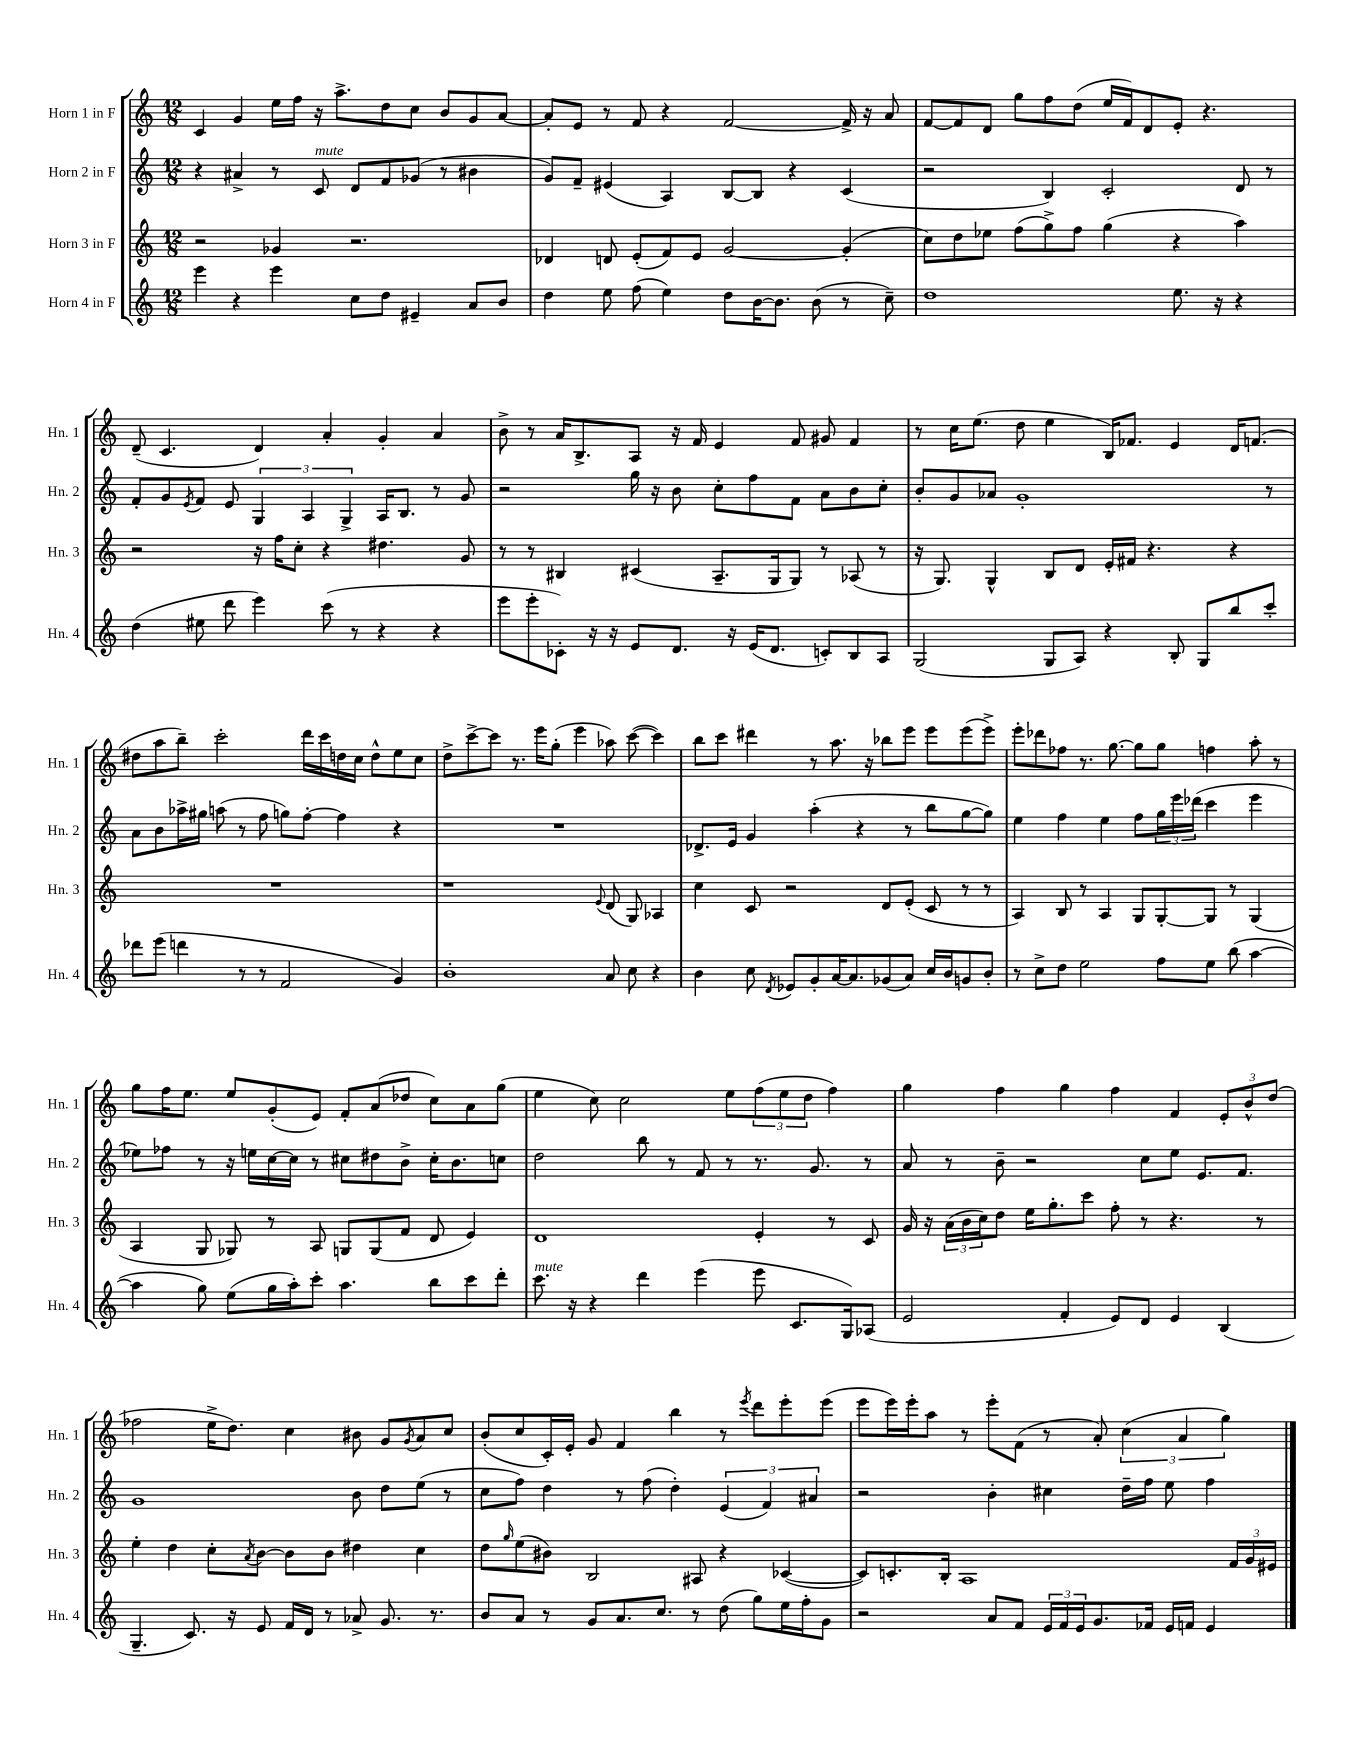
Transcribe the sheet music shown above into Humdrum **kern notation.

**kern	**kern	**kern	**kern
*part4	*part3	*part2	*part1
*staff4	*staff3	*staff2	*staff1
*I"Horn 4 in F	*I"Horn 3 in F	*I"Horn 2 in F	*I"Horn 1 in F
*I'Hn. 4	*I'Hn. 3	*I'Hn. 2	*I'Hn. 1
*clefG2	*clefG2	*clefG2	*clefG2
*k[]	*k[]	*k[]	*k[]
*M12/8	*M12/8	*M12/8	*M12/8
=141	=141	=141	=141
4eee\	2r	4r	4c/
4r	.	4a#X^/	4g/
4eee\	4g-X/	8r	16ee\LL
.	.	.	16ff\JJ
!	!	!LO:TX:a:i:t=mute	!
.	.	8c/	16r
.	.	.	8.aa^\L
8cc\L	2.r	8d/L	.
8dd\J	.	8f/	8dd\
4e#X~/	.	(8g-X/J	8cc\J
.	.	8r	8b/L
8a/L	.	4b#X\	8g/
8b/J	.	.	[8a/J
=142	=142	=142	=142
4dd\	4d-X/	8g/L)	8a'/L]
.	.	8f~/J	8e/J
8ee\	8dn/	(4e#X/	8r
(8ff\	(8e'/L	.	8f/
4ee\)	8f/)	4A/)	4r
.	8e/J	.	.
8dd\L	[2g/	[8B/L	[2f/
[16b\K	.	8B/J]	.
8.b\J]	.	.	.
.	.	4r	.
(8b\	.	.	.
8r	(4g'/]	(4c/	16f^/]
.	.	.	16r
8cc~\)	.	.	8a/
=143	=143	=143	=143
1dd	8cc\L)	2r	[8f/L
.	8dd\	.	8f/]
.	8ee-X\J	.	8d/J
.	(8ff\L	.	8gg\L
.	8gg^\)	4B/)	8ff\
.	8ff\J	.	(8dd\J
.	(4gg\	2c'/	16ee/LL
.	.	.	16f/J)
.	.	.	8d/
8.ee\	4r	.	8e'/J
.	.	.	4.r
16r	.	.	.
4r	4aa\)	8d/	.
.	.	8r	.
!!LO:LB:g=z
=144	=144	=144	=144
(4dd\	2r	8f'/L	(8d~/
.	.	8g/	4.c/
.	.	8qe/	.
8ee#X\	.	8f/J	.
8ddd\	.	8e/	.
4eee\)	16r	6G/	4d/)
.	16ff\KL	.	.
.	8cc'\J	.	.
.	.	6A/	.
(8ccc\	4r	.	4a'/
.	.	6G^/	.
8r	.	.	.
4r	4.dd#X\	16A/KL	4g'/
.	.	8.B/J	.
4r	.	8r	4a/
.	8g/	8g/	.
=145	=145	=145	=145
8eee\L	8r	2r	8b^\
8eee'\	8r	.	8r
8c-X'\J)	4B#X/	.	16a/KL
.	.	.	8.B^/
16r	.	.	.
16r	.	.	.
8e/L	(4c#X/	16gg\	8A/J
.	.	16r	.
8.d/J	.	8b\	16r
.	.	.	16f/
.	8.A~/L	8cc'\L	4e/
16r	.	.	.
(16e/KL	.	8ff\	.
8.d/J	16G/k	.	.
.	8G/J)	8f\J	8f/
8cn'/L)	8r	8a\L	8g#X/
8B/	(8A-X/	8b\	4f/
8A/J	8r	8cc'\J	.
=146	=146	=146	=146
(2G/	16r	8b'/L	8r
.	8.G/)	.	.
.	.	8g/	16cc\KL
.	.	.	(8.ee\J
.	4G^^/	8a-X/J	.
.	.	1g'	8dd\
8G/L	8B/L	.	4ee\
8A/J)	8d/J	.	.
4r	16e'/LL	.	16B/KL)
.	16f#X/JJ	.	8.f-X/J
.	4.r	.	.
8B'/	.	.	4e/
8G/L	.	.	.
8bb/	4r	.	16d/KL
.	.	.	(8.fn/J
8ccc'/J	.	8r	.
!!LO:LB:g=z
=147	=147	=147	=147
8ddd-X\L	1.r	8a\L	8dd#X\L
(8eee\J	.	8b\	8aa\
4dddn\	.	16aa-X^\L	8bb~\J)
.	.	16gg#X\JJ	.
.	.	(8aan\	2ccc'\
8r	.	8r	.
8r	.	8ff\	.
2f/	.	8ggn\L)	.
.	.	[8ff'\J	16ddd\LL
.	.	.	16ccc\
.	.	4ff\]	16ddn\
.	.	.	16cc\JJ
.	.	.	8dd^^\L
4g/)	.	4r	8ee\
.	.	.	8cc\J
=148	=148	=148	=148
1b'	1r	1.r	8dd^\L
.	.	.	[8ccc^\
.	.	.	8ccc\J]
.	.	.	8.r
.	.	.	16eee\KL
.	.	.	(8gg'\J
.	.	.	4eee\
.	8qqe/	.	.
8a/	(8d/	.	8aa-X\)
8cc\	8G/)	.	([8ccc\
4r	4A-X/	.	4ccc\])
=149	=149	=149	=149
4b\	4cc\	8.d-X^/L	8bb\L
.	.	.	8ccc\J
.	.	16e/Jk	.
8cc\	8c/	4g/	4ddd#X\
8qd/	.	.	.
8e-X/L	2r	.	.
8g'/	.	(4aa'\	8r
[16a/K	.	.	8.aa\
8.a/]	.	.	.
.	.	4r	.
.	.	.	16r
(8g-X/	8d/L	.	8bb-X\L
8a/J)	(8e'/J	8r	8eee\J
16cc/LL	8c/	8bb\L	8eee\L
16b/J	.	.	.
8gn/	8r	[8gg\	(8eee\
8b'/J	8r	8gg\J])	8eee^\J)
=150	=150	=150	=150
8r	4A/)	4ee\	8eee'\L
8cc^\L	.	.	8ddd-X\
8dd\J	8B/	4ff\	8ff-X\J
2ee\	8r	.	8.r
.	4A/	4ee\	.
.	.	.	[8.gg\
.	8G/L	8ff\L	8gg\L]
8ff\L	[8G'/	24gg\L	8gg\J
.	.	24eee\	.
.	.	(24ddd-X\JJ	.
8ee\J	8G/J]	4ccc\	4ffn\
(8bb\	8r	.	.
[4aa\	(4G/	4eee\	8aa'\
.	.	.	8r
!!LO:LB:g=z
=151	=151	=151	=151
4aa\]	4A/	8ee-X\L)	8gg\L
.	.	8ff-X\J	16ff\K
.	.	.	8.ee\J
8gg\)	8G/	8r	.
(8ee\L	8G-X/)	16r	8ee/L
.	.	16een\LL	.
16gg\L	8r	[16cc\	(8g'/
16aa'\J)	.	16cc\JJ]	.
8ccc'\J	8A/	8r	8e/J)
4.aa\	8Gn/L	8cc#X\L	8f'/L
.	(8G/	8dd#X\	(8a/
.	8f/J	8b^\J	8dd-X/J
8bb\L	8d/	16cc#'\KL	8cc\L)
.	.	8.b\	.
8ccc\	4e/)	.	8a\
8ddd'\J	.	8ccn\J	(8gg\J
=152	=152	=152	=152
!LO:TX:a:i:t=mute	!	!	!
8.ccc\	1d	2dd\	4ee\
16r	.	.	.
4r	.	.	8cc\)
.	.	.	2cc\
4ddd\	.	8bb\	.
.	.	8r	.
(4eee\	.	8f/	.
.	.	8r	8ee\L
8eee\	4e'/	8.r	(12ff\
.	.	.	12ee\
8.c/L	.	.	.
.	.	.	12dd\J
.	.	8.g/	.
.	8r	.	4ff\)
16G/k)	.	.	.
(8A-X/J	8c/	8r	.
=153	=153	=153	=153
2e/	16g/	8a/	4gg\
.	16r	.	.
.	(24a\LL	8r	.
.	24b\	.	.
.	24cc\J)	.	.
.	8dd\J	8b~\	4ff\
.	16ee\KL	2r	.
.	8.gg'\	.	.
4f'/	.	.	4gg\
.	8ccc\J	.	.
8e/L)	8ff'\	.	4ff\
8d/J	8r	8cc\L	.
4e/	4.r	8ee\J	4f/
.	.	8.e/L	.
(4B/	.	.	12e'/L
.	.	8.f/J	.
.	.	.	12b^^/
.	8r	.	.
.	.	.	(12dd/J
!!LO:LB:g=z
=154	=154	=154	=154
4.G~/	4ee'\	1g	2ff-X\
.	4dd\	.	.
8.c/)	.	.	.
.	8cc'\L	.	16ee^\KL
16r	.	.	8.dd\J)
.	8qa/	.	.
8e/	[8b\J	.	.
16f/LL	8b\L]	.	4cc\
16d/JJ	.	.	.
8r	8b\J	.	.
8a-X^/	4dd#X\	8b\	8b#X\
8.g/	.	8dd\L	8g/L
.	.	.	8qg/
.	4cc\	(8ee\J	8a/
8.r	.	.	.
.	.	8r	8cc/J
=155	=155	=155	=155
8b/L	8dd\L	8cc\L	(8b'/L
.	16qqgg/	.	.
8a/J	(8ee\	8ff\J)	8cc/
8r	8b#X\J)	4dd\	16c'/L)
.	.	.	16e'/JJ
8g/L	2B/	.	8g/
8.a/	.	8r	4f/
.	.	(8ff\	.
8.cc/J	.	.	.
.	.	4dd'\)	4bb\
8r	8A#X/	.	.
(8dd\	4r	(6e/	8r
.	.	.	8qeee/
8gg\L)	.	.	8ddd\L
.	.	6f/)	.
16ee\L	([4c-X/	.	8eee'\
16ff'\J	.	.	.
.	.	6a#X/	.
8g\J	.	.	(8eee\J
=156	=156	=156	=156
2r	8c-/L])	2r	8eee\L
.	8.cn'/	.	16eee\L)
.	.	.	16eee'\J
.	.	.	8aa\J
.	16B'/Jk	.	.
.	1A	.	8r
8a/L	.	4b'\	8eee'\L
8f/J	.	.	(8f\J
24e/LL	.	4cc#X\	8r
24f/	.	.	.
24e/J	.	.	.
8.g/	.	.	8a'/)
.	.	16dd~\LL	(6cc\
16f-X/Jk	.	16ff\JJ	.
16e/LL	.	8ee\	.
.	.	.	6a/
16fn/JJ	.	.	.
4e/	.	4ff\	.
.	.	.	6gg\)
.	24f/LL	.	.
.	24g/	.	.
.	24e#X/JJ	.	.
==	==	==	==
*-	*-	*-	*-
